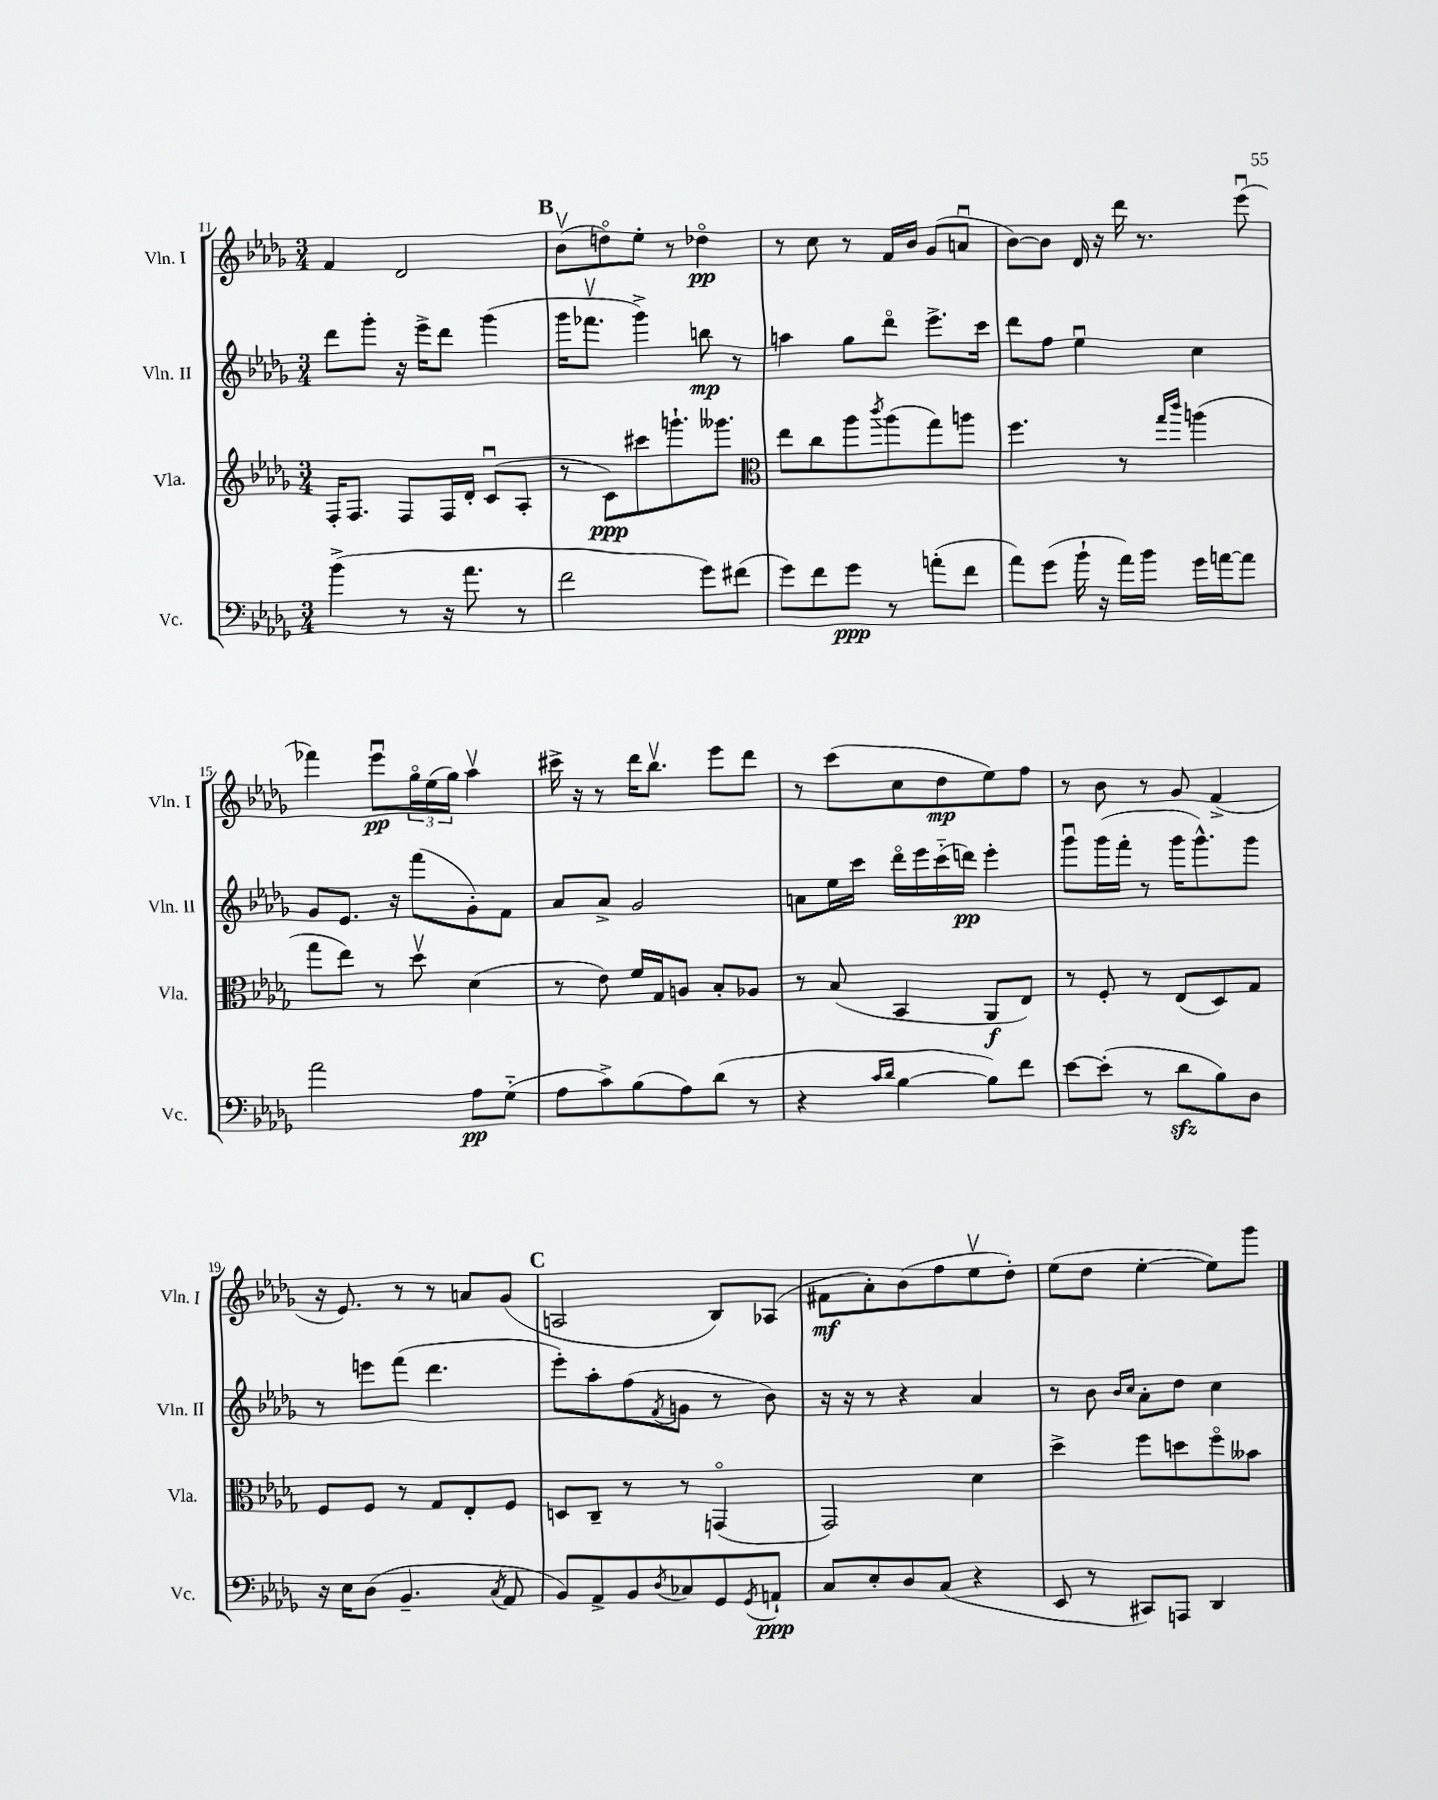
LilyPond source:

<<
\new StaffGroup <<
\new Staff = "s0" \with { instrumentName = "Vln. I" shortInstrumentName = "Vln. I" } {
    \clef treble \key des \major \numericTimeSignature \time 3/4
    f'4 des'2 |
    \mark \markup { \bold "B" } bes'8\upbow( d''8\flageolet) ees''8-. r8 des''4\flageolet\pp |
    r8 c''8 r8 f'16 bes'16 ges'8( a'8\downbow |
    bes'8~) bes'8 des'16 r16 des'''16 r8. ees'''8\downbow( |
    fes'''4) ees'''8\downbow\pp \tuplet 3/2 { ges''16\flageolet ees''16( ges''16) } aes''4\upbow |
    cis'''16-> r16 r8 des'''16 bes''8.\upbow ees'''8 des'''8 |
    r8 c'''8( c''8 des''8\mp ees''8) f''8 |
    r8 bes'8 r8 ges'8 f'4->( |
    r16 ees'8.) r8 r8 a'8 ges'8( |
    \mark \markup { \bold "C" } a2 bes8) aes8( |
    fis'8\mf aes'8-.) bes'8( f''8 ees''8\upbow des''8-.) |
    ees''8( des''8 ees''4~-. ees''8) ges'''8 \bar "|." |
}
\new Staff = "s1" \with { instrumentName = "Vln. II" shortInstrumentName = "Vln. II" } {
    \clef treble \key des \major \numericTimeSignature \time 3/4
    des'''8 ges'''8-. r16 ees'''16-> des'''8 ges'''4( |
    \mark \markup { \bold "B" } ges'''16 fes'''8.\upbow ges'''4->) b''8\mp r8 |
    a''4 ges''8 des'''8\flageolet ees'''8.-> c'''16 |
    des'''8 f''8 ees''4\downbow c''4 |
    ges'8 ees'8. r16 f'''8( ges'8-.) f'8 |
    aes'8 aes'8-> ges'2 |
    a'8 ees''16 c'''16 des'''16\flageolet ees'''16 c'''16-_( d'''16\pp) ees'''4-. |
    ges'''8\downbow ges'''16( f'''16-. r8 ges'''16 ges'''8.-^) ges'''8 |
    r8 e'''8 f'''8( des'''4. |
    \mark \markup { \bold "C" } ees'''8-.) aes''8-. f''8( \acciaccatura { f'8 } g'8 r8 bes'8) |
    r16 r16 r8 r4 aes'4 |
    r8 bes'8 \grace { bes'16 c''16 } aes'8-. des''8 c''4 \bar "|." |
}
\new Staff = "s2" \with { instrumentName = "Vla." shortInstrumentName = "Vla." } {
    \clef treble \key des \major \numericTimeSignature \time 3/4
    f16-. f8. f8 f16 des'16-. c'8\downbow( aes8-. |
    \mark \markup { \bold "B" } r8 c'8\ppp) cis'''8 g'''8.-! geses'''8. |
    \clef alto ees''8 c''8 aes''8 \acciaccatura { c'''8 } aes''8( ges''8) a''8 |
    f''4. r8 \grace { ges''16 c'''16 } a''4( |
    ges''8 ees''8) r8 des''8\upbow des'4( |
    r8 ees'8) f'16 ges16 a8 bes8-. aes8 |
    r8 bes8( bes,4 aes,8\f ees8) |
    r8 f8-. r8 ees8( des8) ges8 |
    f8 f8 r8 ges8 ees8-. f8 |
    \mark \markup { \bold "C" } d8 c8-- r8 r8 g,4\flageolet( |
    ges,2) des'4 |
    des''4-> f''8 d''8 f''8\flageolet beses'8 \bar "|." |
}
\new Staff = "s3" \with { instrumentName = "Vc." shortInstrumentName = "Vc." } {
    \clef bass \key des \major \numericTimeSignature \time 3/4
    bes'4->( r8 r16 aes'8. r8 |
    \mark \markup { \bold "B" } f'2 ges'8) fis'8( |
    ges'8) f'8 ges'8\ppp r8 a'8-.( f'8 |
    aes'8) ges'8( bes'16-! r16 aes'16) bes'16 ges'16 a'16~ a'8 |
    aes'2 aes8\pp ges8-_( |
    aes8 c'8->) bes8( aes8) des'8( r8 |
    r4 \grace { c'16 des'16 } bes4~ bes8) f'8 |
    ees'8~ ees'8-.( r8 des'8\sfz bes8) des8 |
    r16 ees16 des8( bes,4.-- \acciaccatura { c8 } aes,8 |
    \mark \markup { \bold "C" } bes,8) aes,8-> bes,8 \acciaccatura { des8 } ces8 ges,8 \acciaccatura { ges,8 } a,8-!\ppp |
    c8 ees8-. des8 c8( r4 |
    ees,8 r8 cis,8) a,,8 des,4 \bar "|." |
}
>>
>>
\layout { \context { \Score currentBarNumber = #11 } }
